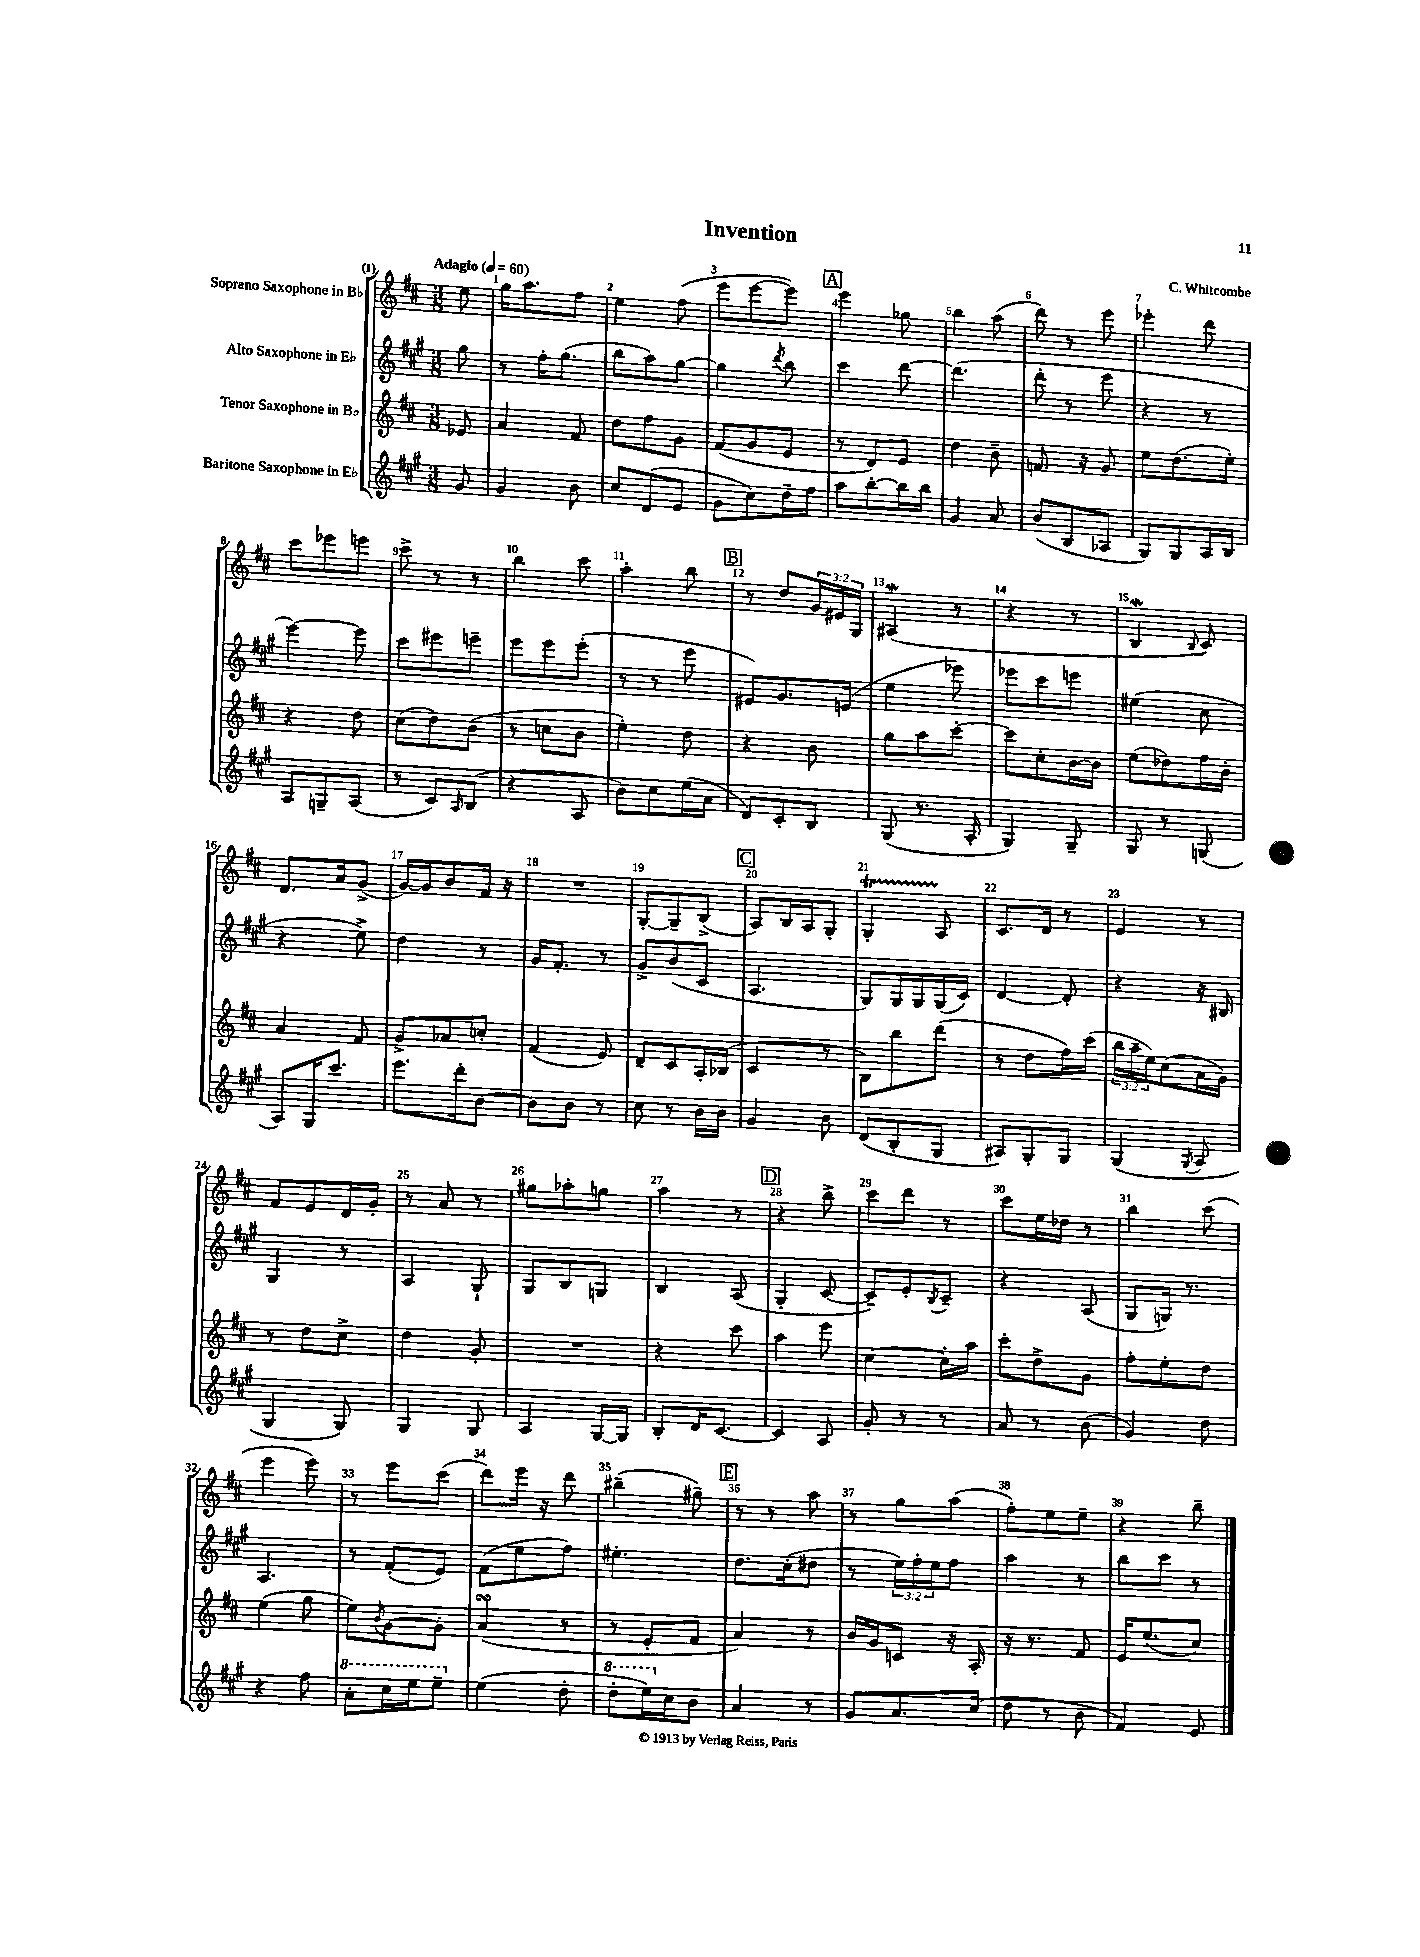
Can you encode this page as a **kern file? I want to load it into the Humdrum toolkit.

**kern	**kern	**kern	**kern
*staff4	*staff3	*staff2	*staff1
*clefG2	*clefG2	*clefG2	*clefG2
*k[f#c#g#]	*k[f#c#]	*k[f#c#g#]	*k[f#c#]
*M3/8	*M3/8	*M3/8	*M3/8
*MM60	*MM60	*MM60	*MM60
8g#/	8e-/	8gg#\	8ee\
=	=	=	=
4g#/	4a/	8r	16gg\LK
.	.	.	8.aa\
.	.	16ff#'\LK	.
.	.	(8.gg#\J	.
8b\	8f#/	.	8ff#\J
=	=	=	=
8cc#/L	8dd\L	8bb\L	4ee\
(8d/	8ff#\	8aa\)	.
8e/J	8g\J	[8gg#\J	(8ff#\
=	=	=	=
8g#\L	(8f#/L	4gg#\]	8eee\L
8cc#\)	8g/	.	[8eee\
.	.	8qddd/	.
16dd~\L	8e/J	8bb\	8eee\]J)
16ff#\JJ	.	.	.
=	=	=	=
8aa\L	8r	4ccc#\	4eee\
[8bb'\	8d/L)	.	.
16bb\]L	8e/J	[8ddd\	8gg-\
16bb\JJ	.	.	.
=	=	=	=
4g#/	4dd\	(4.ddd\]	4bb\
8a/	8b~\	.	(8aa\
=	=	=	=
(8b/L	8.f/	8ddd'\	8ddd\)
8B/	.	8r	8r
.	16r	.	.
8A-/J	8g/	8eee\	8eee\
=	=	=	=
8G#/L)	8ee\L	4r	4eee-'\
8G#/	(8.dd\	.	.
16A/L	.	8r	8ddd\
16B/JJ	16ee'\Jk)	.	.
=	=	=	=
8A/L	4r	[4eee\)	8ccc#\L
8G~/	.	.	8eee-\
(8A/J	8dd\	8eee\]	8eee\J
=	=	=	=
8r	(8cc#\L	8ccc#\L	8ccc#^\
8c#/L)	8dd\)	8eee#\	8r
16qqA/	.	.	.
(8B/J	(8b\J	8eee~\J	8r
=	=	=	=
4r	8r	8eee\L	4bb\
.	8cc\L	8eee\	.
8A/	8b\J	(8eee'\J	8ccc#\
=	=	=	=
8b\L)	4ee'\)	8r	4aa'\
8cc#\	.	8r	.
(16ee\L	8dd\	8eee\	8bb\
16a\JJ	.	.	.
=	=	=	=
8d/L)	4r	8e#/L)	8r
8c#'/	.	8.g#/	8dd/L
8B/J	8b\	.	24g/L
.	.	.	24e#/
.	.	(16e/Jk	.
.	.	.	24G/JJ
=	=	=	=
(8G#/	8gg\L	4ee\	(4A#/
8.r	8aa\	.	.
.	[8ccc#'\J	8eee-\)	8r
16A'/	.	.	.
=	=	=	=
4G#/)	8ccc#\]L	8eee-\L	4r
.	8cc#'\	8ccc#\	.
8G#~/	[16b\L	8eee\J	8r
.	16b\]JJ	.	.
=	=	=	=
8G#/	(8ee\L	(4ee#\	4B/
8r	8dd-\)	.	.
.	.	.	8qqB/
(8G/	16ff#\L	8cc#\	8c#/)
.	16b'\JJ	.	.
=	=	=	=
8A/L)	4a/	4r	8.d/L
16G#/K	.	.	.
8.ccc#/J	.	.	16a/k
.	8f#/	8ee^\)	(8g^/J
=	=	=	=
8.eee\L	8g^/L	4dd\	[16g/LL)
.	.	.	16g/]J
.	8a-/	.	8b/
16ddd'\k	.	.	.
[8b\J	8cc'/J	8r	16f#/Jk
.	.	.	16r
=	=	=	=
8b\]L	(4f#/	16g#/LK	4.r
.	.	8.f#'/J	.
8b\J	.	.	.
8r	8e/)	8r	.
=	=	=	=
8cc#\	8d~/L	8g#^/L	[8G'/L
8r	8c#/	(8b/	8G~/]
16b\LL	16A'/L	8c#/J	(8B^/J
16b\JJ	(16B-/JJ	.	.
=	=	=	=
4g#/	4c#/	4.A/	8A/L)
.	.	.	16B/L
.	.	.	16A/J
8b\	8r	.	8G'/J
=	=	=	=
(8d/L	8B\L)	8G#/L)	4G'/
8B'/	8bb\	16G#/L	.
.	.	16G#/	.
8G#/J	(8ddd\J	(16G#/	8A/
.	.	16c#/JJ)	.
=	=	=	=
8A#/L)	8r	[4d/	8.c#/L
8G#'/	8dd\L	.	.
.	.	.	16d/Jk
8G#/J	16ff#\L)	8d'/]	8r
.	(16ccc#\JJ	.	.
=	=	=	=
(4G#/	24bb\LL	4r	4e/
.	24aa~\	.	.
.	24ee\J)	.	.
.	(8cc#\	.	.
8qG#/	.	.	.
8A/	16a\L	16r	8r
.	16g\JJ)	16B#/	.
=	=	=	=
4G#/	8r	4G#/	8f#/L
.	8dd\L	.	8e/
8G#/)	8cc#^\J	8r	16d/L
.	.	.	16g'/JJ
=	=	=	=
4G#/	4dd\	4A/	8r
.	.	.	8a/
8G#/	8g'/	8G#`/	8r
=	=	=	=
4A/	4.r	8G#/L	8gg#\L
.	.	8B/	8aa-'\
[16G#/LL	.	8G/J	8gg\J
16G#/]JJ	.	.	.
=	=	=	=
8B'/L	4r	4B/	4aa\
16d/K	.	.	.
[8.c#/J	.	.	.
.	8ccc#\	(8A/	8r
=	=	=	=
4c#/]	4aa\	4G#'/	4r
8A/	8eee\	[8c#/	8bb^\
=	=	=	=
8g#'/	[4cc#\	8c#~/]L)	8ccc#\L
8r	.	8e'/	8ddd\J
.	.	8qB/	.
8r	16cc#'\]LL	8c#~/J	8r
.	16aa\JJ	.	.
=	=	=	=
8a/	8ccc#'\L	4r	8ccc#\L
8r	8dd^\	.	16ee\L
.	.	.	16dd-\JJ
(8b\	8g\J	(8A/	8r
=	=	=	=
4g#/)	8ff#'\L	8G#/L	4bb\
.	8ee'\	16G/Jk)	.
.	.	8.r	.
8dd\	8dd\J	.	(8ccc#\
=	=	=	=
4r	(4ee\	4.A/	4eee\
8ff#\	8gg\	.	8eee\)
=	=	=	=
8aa'\L	8ee\L)	8r	8r
.	8qb/	.	.
16ccc#\L	[8g\	(8f#'/L	8eee\L
16eee\J	.	.	.
8eee~\J	8g'\]J	8e/J)	(8ccc#\J
=	=	=	=
(4ee\	(4a/	(8f#\L	8ddd\L)
.	.	8ee\	16eee\Jk
.	.	.	16r
8dd'\	8r	8ff#\J)	8ddd\
=	=	=	=
8ddd'\L	8r	4.ee#'\	(4bb#~\
16eee\L)	8e'/L	.	.
16cc#\J	.	.	.
8b\J	8f#/J	.	8gg#~\)
=	=	=	=
4a/	4a/)	8.dd\L	8r
.	.	.	8r
.	.	(16cc#'\k	.
8r	8r	8dd#\J	8aa\
=	=	=	=
8g#/L	16b/LL	8r	8r
.	16g/J	.	.
8.a/	8c/J	24ee\LL)	8gg\L
.	.	24ff#'\	.
.	.	24ee\J	.
.	16r	8ff#\J	(8aa\J
(16cc#/Jk	16A'/	.	.
=	=	=	=
8dd\	16r	4aa\	8ff#'\L)
.	8.r	.	.
8r	.	.	8ee\
8b\	8f#/	8r	8ee~\J
=	=	=	=
4f#/)	16e/LK	8bb\L	4r
.	(8.ee/	.	.
.	.	8ccc#\J	.
8e/	8cc#/J)	8r	8bb~\
==	==	==	==
*-	*-	*-	*-
